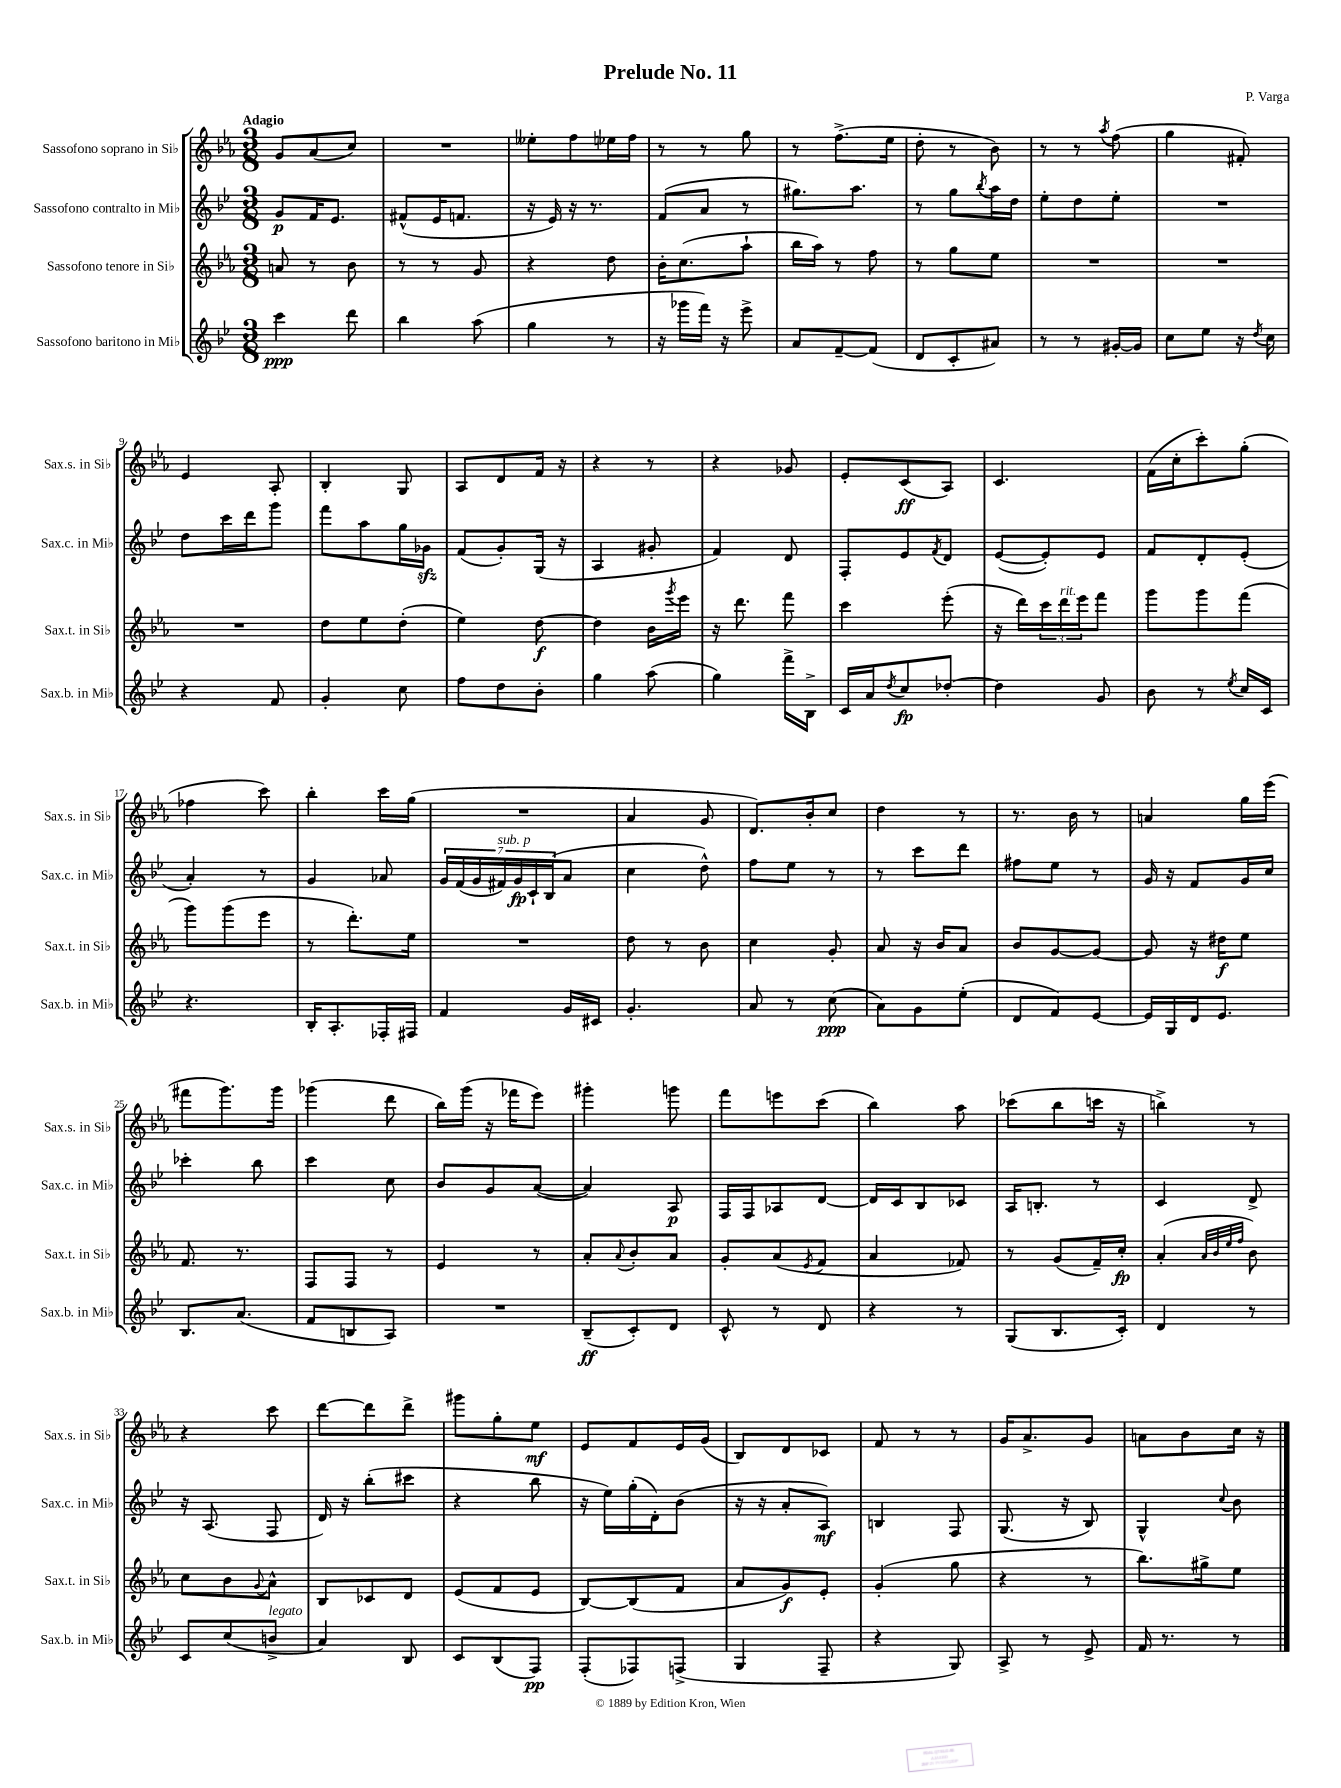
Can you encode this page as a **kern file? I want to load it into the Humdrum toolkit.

**kern	**dynam	**kern	**dynam	**kern	**dynam	**kern	**dynam
*part4	*part4	*part3	*part3	*part2	*part2	*part1	*part1
*staff4	*staff4	*staff3	*staff3	*staff2	*staff2	*staff1	*staff1
*I"Sassofono baritono in Mi♭	*	*I"Sassofono tenore in Si♭	*	*I"Sassofono contralto in Mi♭	*	*I"Sassofono soprano in Si♭	*
*I'Sax.b. in Mi♭	*	*I'Sax.t. in Si♭	*	*I'Sax.c. in Mi♭	*	*I'Sax.s. in Si♭	*
*clefG2	*	*clefG2	*	*clefG2	*	*clefG2	*
*k[b-e-]	*	*k[b-e-a-]	*	*k[b-e-]	*	*k[b-e-a-]	*
*M3/8	*	*M3/8	*	*M3/8	*	*M3/8	*
=1	=1	=1	=1	=1	=1	=1	=1
!	!	!	!	!	!	!LO:TX:a:B:t=Adagio	!
4ccc\	ppp	8an/	.	8g/L	p	8g/L	.
.	.	8r	.	16f/K	.	(8a-/	.
.	.	.	.	8.e-/J	.	.	.
8ddd\	.	8b-\	.	.	.	8cc/J)	.
=2	=2	=2	=2	=2	=2	=2	=2
4bb-\	.	8r	.	(8f#X^^/L	.	4.r	.
.	.	8r	.	16e-/K	.	.	.
.	.	.	.	8.fn/J	.	.	.
(8aa\	.	8g/	.	.	.	.	.
=3	=3	=3	=3	=3	=3	=3	=3
4gg\	.	4r	.	16r	.	8ee--X'\L	.
.	.	.	.	16e-/)	.	.	.
.	.	.	.	16r	.	8ff\	.
.	.	.	.	8.r	.	.	.
8r	.	8dd\	.	.	.	16ee-X\L	.
.	.	.	.	.	.	16ff\JJ	.
=4	=4	=4	=4	=4	=4	=4	=4
16r	.	16b-'\KL	.	(8f/L	.	8r	.
16ggg-X\LL	.	(8.cc\	.	.	.	.	.
16fff\JJ)	.	.	.	8a/J	.	8r	.
16r	.	.	.	.	.	.	.
8eee-^\	.	8aa-`\J	.	8r	.	8gg\	.
=5	=5	=5	=5	=5	=5	=5	=5
8a/L	.	16bb-\LL	.	8.gg#X\L)	.	8r	.
.	.	16aa-\JJ)	.	.	.	.	.
[8f~/	.	8r	.	.	.	(8.ff^\L	.
.	.	.	.	8.aa\J	.	.	.
(8f/J]	.	8ff\	.	.	.	.	.
.	.	.	.	.	.	16ee-\Jk	.
=6	=6	=6	=6	=6	=6	=6	=6
8d/L	.	8r	.	8r	.	8dd'\	.
8c'/	.	8gg\L	.	8gg\L	.	8r	.
.	.	.	.	8qbb-/	.	.	.
8a#X/J)	.	8ee-\J	.	16aa\L	.	8b-\)	.
.	.	.	.	16dd\JJ	.	.	.
=7	=7	=7	=7	=7	=7	=7	=7
8r	.	4.r	.	8ee-'\L	.	8r	.
8r	.	.	.	8dd\	.	8r	.
.	.	.	.	.	.	8qaa-/	.
[16g#X'/LL	.	.	.	8ee-'\J	.	(8ff\	.
16g#/JJ]	.	.	.	.	.	.	.
=8	=8	=8	=8	=8	=8	=8	=8
8cc\L	.	4.r	.	4.r	.	4gg\	.
8ee-\J	.	.	.	.	.	.	.
16r	.	.	.	.	.	8f#X'/)	.
8qdd/	.	.	.	.	.	.	.
16cc\	.	.	.	.	.	.	.
!!LO:LB:g=z
=9	=9	=9	=9	=9	=9	=9	=9
4r	.	4.r	.	8dd\L	.	4e-/	.
.	.	.	.	16ccc\L	.	.	.
.	.	.	.	16ddd\J	.	.	.
8f/	.	.	.	8ggg\J	.	8A-'/	.
=10	=10	=10	=10	=10	=10	=10	=10
4g'/	.	8dd\L	.	8fff\L	.	4B-'/	.
.	.	8ee-\	.	8aa\	.	.	.
8cc\	.	(8dd'\J	.	16gg\L	.	8G/	.
.	.	.	.	16g-Xzz\JJ	.	.	.
=11	=11	=11	=11	=11	=11	=11	=11
8ff\L	.	4ee-\)	.	(8f/L	.	8A-/L	.
8dd\	.	.	.	8g'/)	.	8d/	.
8b-'\J	.	[8dd\	f	(16G/Jk	.	16f/Jk	.
.	.	.	.	16r	.	16r	.
=12	=12	=12	=12	=12	=12	=12	=12
4gg\	.	4dd\]	.	4A/	.	4r	.
(8aa\	.	16b-\LL	.	8g#X'/	.	8r	.
.	.	8qggg/	.	.	.	.	.
.	.	16eee-\JJ	.	.	.	.	.
=13	=13	=13	=13	=13	=13	=13	=13
4gg\)	.	16r	.	4f/)	.	4r	.
.	.	8.ddd\	.	.	.	.	.
16fff^\LL	.	8fff\	.	8d/	.	8g-X/	.
16B-^\JJ	.	.	.	.	.	.	.
=14	=14	=14	=14	=14	=14	=14	=14
16c/LL	.	4ccc\	.	8F'/L	.	8e-'/L	.
16a/J	.	.	.	.	.	.	.
8qdd/	.	.	.	.	.	.	.
8cc/	fp	.	.	8e-/	.	(8c/	ff
.	.	.	.	8qf/	.	.	.
[8dd-X'/J	.	(8eee-'\	.	8d/J	.	8A-/J)	.
=15	=15	=15	=15	=15	=15	=15	=15
4dd-\]	.	16r	.	([8e-/L	.	4.c/	.
.	.	16ddd\LL)	.	.	.	.	.
.	.	24ccc\	.	8e-'/])	.	.	.
!	!	!LO:TX:a:i:t=rit.	!	!	!	!	!
.	.	24ddd\	.	.	.	.	.
.	.	24eee-\J	.	.	.	.	.
8g/	.	8fff\J	.	8e-/J	.	.	.
=16	=16	=16	=16	=16	=16	=16	=16
8b-\	.	8ggg\L	.	8f/L	.	(16f\LL	.
.	.	.	.	.	.	16cc'\J	.
8r	.	8ggg\	.	8d'/	.	8ccc'\)	.
8qee-/	.	.	.	.	.	.	.
16cc/LL	.	(8fff\J	.	(8e-'/J	.	(8gg'\J	.
16c/JJ	.	.	.	.	.	.	.
!!LO:LB:g=z
=17	=17	=17	=17	=17	=17	=17	=17
4.r	.	8ggg\L)	.	4a'/)	.	4ff-X\	.
.	.	(8ggg\	.	.	.	.	.
.	.	8eee-\J	.	8r	.	8ccc\)	.
=18	=18	=18	=18	=18	=18	=18	=18
16B-'/KL	.	8r	.	4g/	.	4bb-'\	.
8.A'/	.	.	.	.	.	.	.
.	.	8.ddd'\L)	.	.	.	.	.
16F-X'/L	.	.	.	8a-X/	.	16ccc\LL	.
16F#X/JJ	.	16ee-\Jk	.	.	.	(16gg\JJ	.
=19	=19	=19	=19	=19	=19	=19	=19
4f/	.	4.r	.	28g/LL	.	4.r	.
.	.	.	.	(28f/	.	.	.
.	.	.	.	28g/	.	.	.
!	!	!	!	!LO:TX:a:i:t=sub. p	!	!	!
.	.	.	.	28f#X/)	.	.	.
.	.	.	.	28g/	fp	.	.
.	.	.	.	28c`/	.	.	.
.	.	.	.	(28B-/J	.	.	.
16g/LL	.	.	.	8a/J	.	.	.
16c#X/JJ	.	.	.	.	.	.	.
=20	=20	=20	=20	=20	=20	=20	=20
4.g'/	.	8dd\	.	4cc\	.	4a-/	.
.	.	8r	.	.	.	.	.
.	.	8b-\	.	8dd^^\)	.	8g/	.
=21	=21	=21	=21	=21	=21	=21	=21
8a/	.	4cc\	.	8ff\L	.	8.d/L)	.
8r	.	.	.	8ee-\J	.	.	.
.	.	.	.	.	.	16b-'/k	.
(8cc\	ppp	8g'/	.	8r	.	8cc/J	.
=22	=22	=22	=22	=22	=22	=22	=22
8a\L)	.	8a-/	.	8r	.	4dd\	.
8g\	.	16r	.	8ccc\L	.	.	.
.	.	16b-/KL	.	.	.	.	.
(8ee-'\J	.	8a-/J	.	8ddd\J	.	8r	.
=23	=23	=23	=23	=23	=23	=23	=23
8d/L	.	8b-/L	.	8ff#X\L	.	8.r	.
8f/)	.	[8g/	.	8ee-\J	.	.	.
.	.	.	.	.	.	16b-\	.
[8e-/J	.	8g/J_	.	8r	.	8r	.
=24	=24	=24	=24	=24	=24	=24	=24
16e-/LL]	.	8g/]	.	16g/	.	4an/	.
16G/	.	.	.	16r	.	.	.
16d/J	.	16r	.	8f/L	.	.	.
8.e-/J	.	16dd#X\KL	f	.	.	.	.
.	.	8ee-\J	.	16g/L	.	16gg\LL	.
.	.	.	.	16cc/JJ	.	(16eee-\JJ	.
!!LO:LB:g=z
=25	=25	=25	=25	=25	=25	=25	=25
8.B-/L	.	8.f/	.	4ccc-X'\	.	8fff#X\L	.
.	.	.	.	.	.	8.ggg\)	.
(8.a/J	.	8.r	.	.	.	.	.
.	.	.	.	8bb-\	.	.	.
.	.	.	.	.	.	16ggg\Jk	.
=26	=26	=26	=26	=26	=26	=26	=26
8f/L	.	8F/L	.	4ccc\	.	(4ggg-X\	.
8Bn/	.	8F/J	.	.	.	.	.
8A/J)	.	8r	.	8cc\	.	8ddd\	.
=27	=27	=27	=27	=27	=27	=27	=27
4.r	.	4e-/	.	8b-/L	.	16bb-\LL)	.
.	.	.	.	.	.	(16ggg\JJ	.
.	.	.	.	8g/	.	16r	.
.	.	.	.	.	.	16fff-X\KL	.
.	.	8r	.	([8a/J	.	8eee-\J)	.
=28	=28	=28	=28	=28	=28	=28	=28
(8B-~/L	ff	8a-'/L	.	4a/])	.	4ggg#X'\	.
.	.	8qqa-/	.	.	.	.	.
8c'/)	.	8b-'/	.	.	.	.	.
8d/J	.	8a-/J	.	8A/	p	8gggn\	.
=29	=29	=29	=29	=29	=29	=29	=29
8c^^/	.	8g'/L	.	16F/LL	.	8fff\L	.
.	.	.	.	16F/J	.	.	.
8r	.	(8a-/	.	8A-X/	.	8eeen\	.
.	.	8qe-/	.	.	.	.	.
8d/	.	8f/J	.	[8d/J	.	(8ccc\J	.
=30	=30	=30	=30	=30	=30	=30	=30
4r	.	4a-/	.	16d/LL]	.	4bb-\)	.
.	.	.	.	16c/J	.	.	.
.	.	.	.	8B-/	.	.	.
8r	.	8f-X/)	.	8c-X/J	.	8aa-\	.
=31	=31	=31	=31	=31	=31	=31	=31
(8G/L	.	8r	.	16A/KL	.	(8ccc-X\L	.
.	.	.	.	8.Bn'/J	.	.	.
8.B-/	.	(8g/L	.	.	.	8bb-\	.
.	.	16f~/L)	.	8r	.	16cccn\Jk	.
16c'/Jk)	.	16cc'/JJ	fp	.	.	16r	.
=32	=32	=32	=32	=32	=32	=32	=32
4d/	.	(4a-'/	.	4c/	.	4bbn^\)	.
.	.	32qqa-/LLL	.	.	.	.	.
.	.	32qqb-/	.	.	.	.	.
.	.	32qqee-/	.	.	.	.	.
.	.	32qqff/JJJ	.	.	.	.	.
8r	.	8b-\)	.	8d^/	.	8r	.
!!LO:LB:g=z
=33	=33	=33	=33	=33	=33	=33	=33
8c/L	.	8cc\L	.	16r	.	4r	.
.	.	.	.	(8.A/	.	.	.
(8cc/	.	8b-\	.	.	.	.	.
.	.	8qqg/	.	.	.	.	.
!LO:TX:a:i:t=legato	!	!	!	!	!	!	!
8bn^/J	.	8a-^^\J	.	8F/	.	8ccc\	.
=34	=34	=34	=34	=34	=34	=34	=34
4a/)	.	8B-/L	.	16d/)	.	[8ddd\L	.
.	.	.	.	16r	.	.	.
.	.	8c-X/	.	(8bb-'\L	.	8ddd\]	.
8B-/	.	8d/J	.	8ccc#X\J	.	8ddd^\J	.
=35	=35	=35	=35	=35	=35	=35	=35
8c/L	.	(8e-/L	.	4r	.	8ggg#X\L	.
(8B-/	.	8f/	.	.	.	8gg'\	.
8F/J)	pp	8e-/J	.	8bb-\	.	8ee-\J	mf
=36	=36	=36	=36	=36	=36	=36	=36
(8F'/L	.	[8B-/L)	.	16r	.	8e-/L	.
.	.	.	.	16ee-\LL)	.	.	.
8F-X/)	.	(8B-/]	.	(16gg'\	.	8f/	.
.	.	.	.	16d'\J)	.	.	.
(8Fn^/J	.	8f/J	.	(8b-\J	.	16e-/L	.
.	.	.	.	.	.	(16g/JJ	.
=37	=37	=37	=37	=37	=37	=37	=37
4G/	.	8a-/L	.	16r	.	8B-/L)	.
.	.	.	.	16r	.	.	.
.	.	8g/)	f	8a'/L	.	8d/	.
8F~/	.	8e-'/J	.	8A/J)	mf	8c-X/J	.
=38	=38	=38	=38	=38	=38	=38	=38
4r	.	(4g'/	.	4Bn/	.	8f/	.
.	.	.	.	.	.	8r	.
8G/)	.	8gg\	.	8F/	.	8r	.
=39	=39	=39	=39	=39	=39	=39	=39
8A^/	.	4r	.	(8.G/	.	16g/KL	.
.	.	.	.	.	.	8.a-^/	.
8r	.	.	.	.	.	.	.
.	.	.	.	16r	.	.	.
8e-^/	.	8r	.	8B-/)	.	8g/J	.
=40	=40	=40	=40	=40	=40	=40	=40
16f/	.	8.bb-\L)	.	4G^^/	.	8an\L	.
8.r	.	.	.	.	.	.	.
.	.	.	.	.	.	8b-\	.
.	.	16gg#X^\k	.	.	.	.	.
.	.	.	.	8qqcc/	.	.	.
8r	.	8ee-\J	.	8b-\	.	16cc\Jk	.
.	.	.	.	.	.	16r	.
==	==	==	==	==	==	==	==
*-	*-	*-	*-	*-	*-	*-	*-
